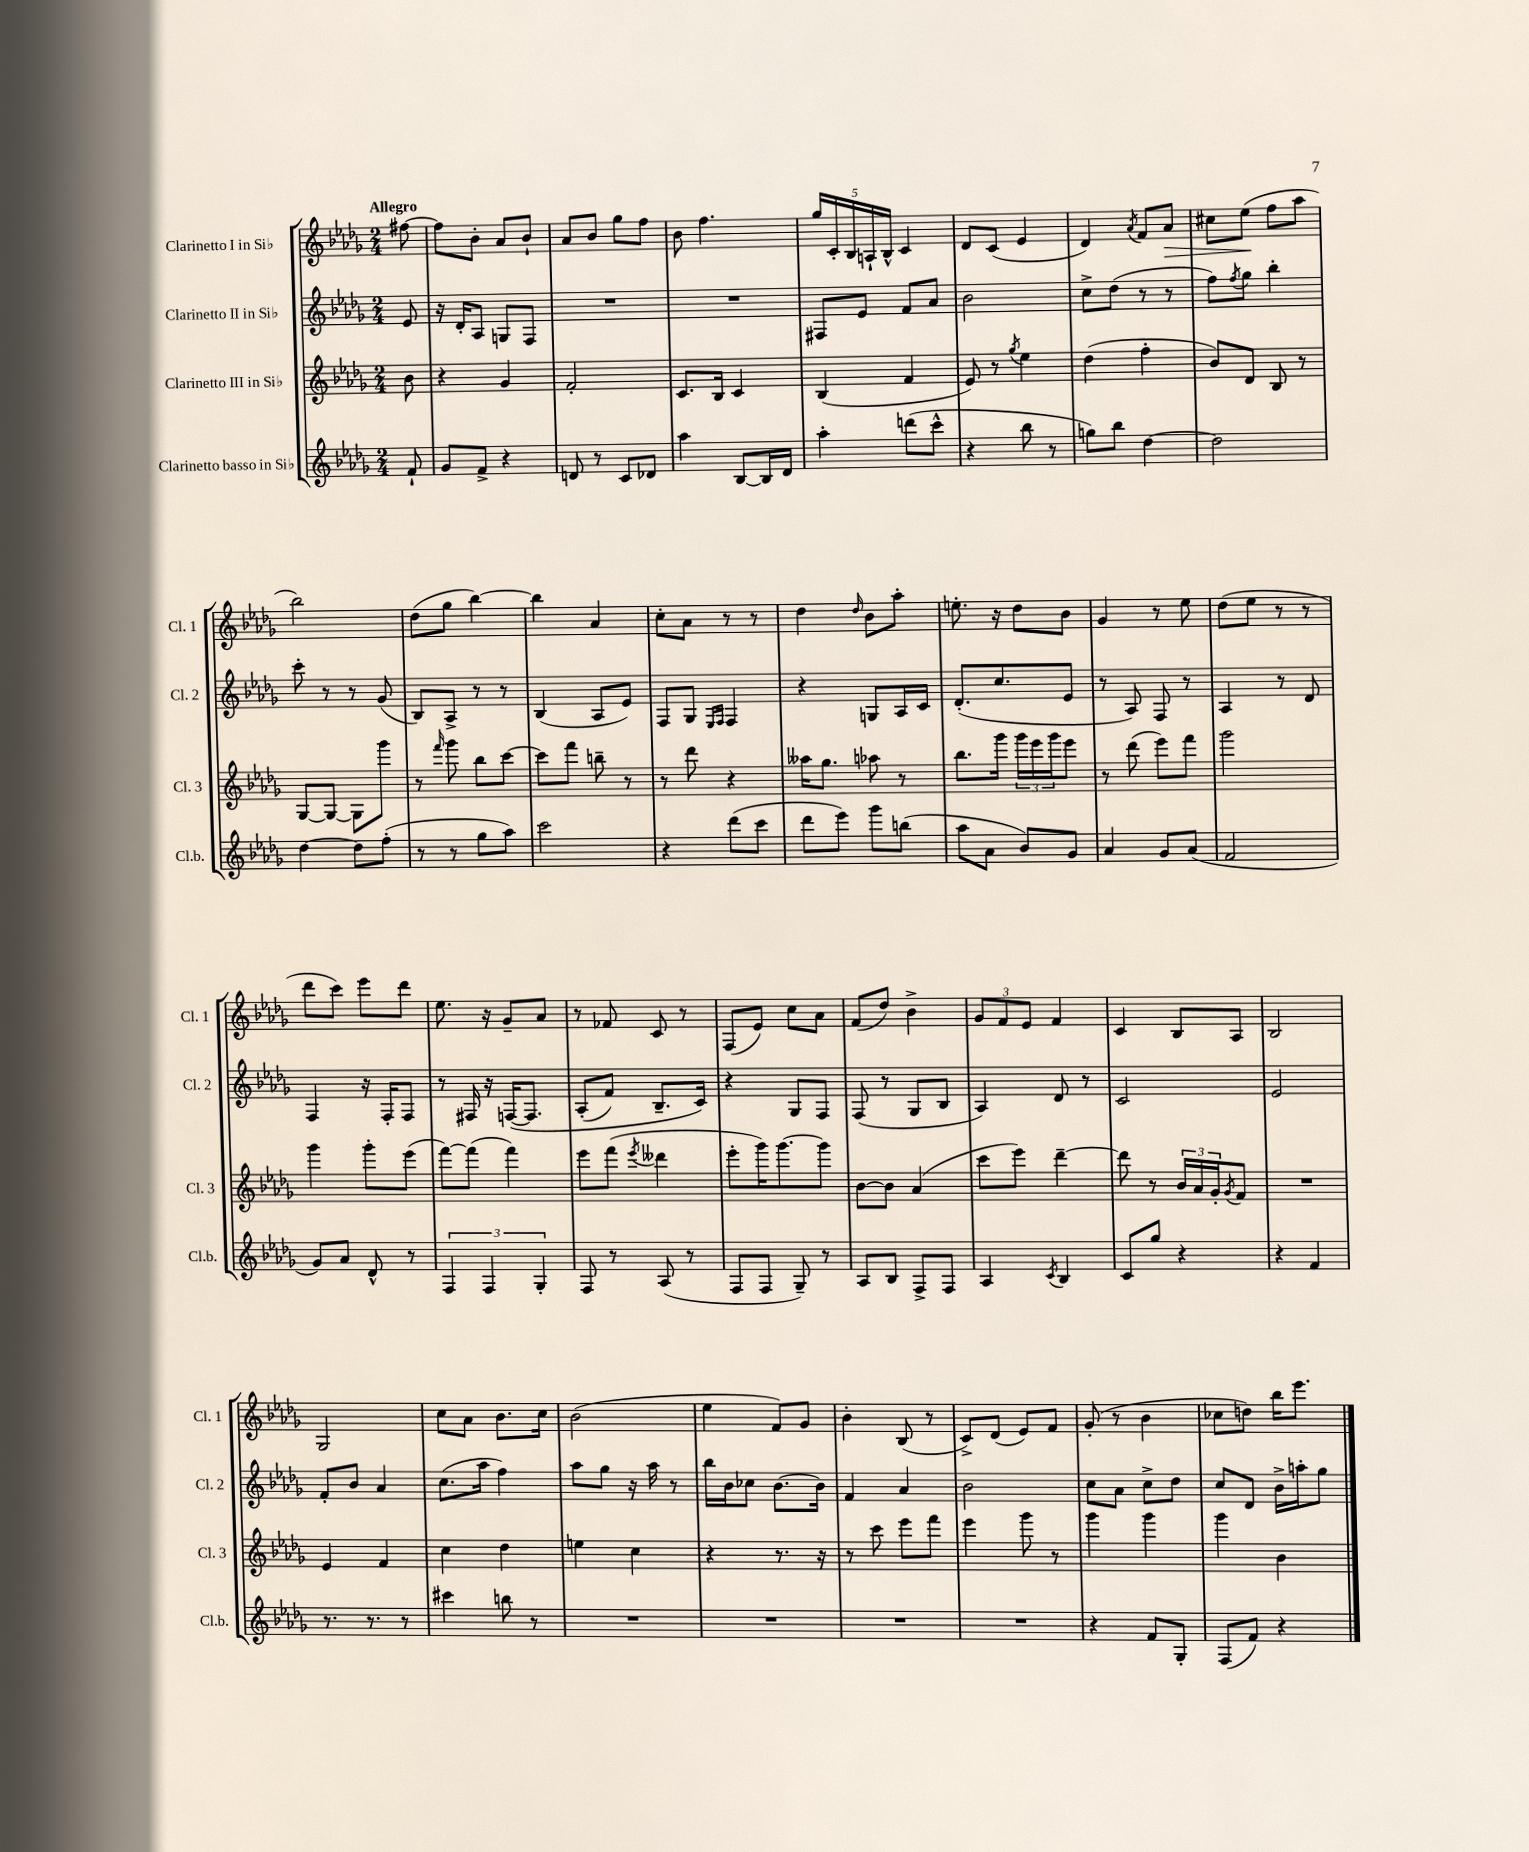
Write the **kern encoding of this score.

**kern	**kern	**kern	**kern
*staff4	*staff3	*staff2	*staff1
*clefG2	*clefG2	*clefG2	*clefG2
*k[b-e-a-d-g-]	*k[b-e-a-d-g-]	*k[b-e-a-d-g-]	*k[b-e-a-d-g-]
*M2/4	*M2/4	*M2/4	*M2/4
8f`/	8b-\	8e-/	[8ff#\
=	=	=	=
8g-/L	4r	16r	8ff#\]L
.	.	16d-'/LK	.
8f^/J	.	8A-/J	8b-'\J
4r	4g-/	8G/L	8a-/L
.	.	8F/J	8b-`/J
=	=	=	=
8d/	2f'/	2r	8a-/L
8r	.	.	8b-/J
8c/L	.	.	8gg-\L
8d-/J	.	.	8ff\J
=	=	=	=
4aa-\	8.c/L	2r	8b-\
.	.	.	4.ff\
.	16B-/Jk	.	.
[8B-/L	4c/	.	.
16B-/]L	.	.	.
16d-/JJ	.	.	.
=	=	=	=
4aa-'\	(4B-/	8F#/L	20gg-/LL
.	.	.	20c'/
.	.	.	20B-/
.	.	8e-/J	.
.	.	.	20A`/
.	.	.	20B-^^/JJ
(8ddd\L	4f/	8f/L	4c/
8ccc^^\J	.	8a-/J	.
=	=	=	=
4r	8e-/)	2b-\	8d-/L
.	8r	.	(8c/J
.	8qgg-/	.	.
8bb-\	4ee-\	.	4e-/
8r	.	.	.
=	=	=	=
8gg\L)	(4dd-\	8cc^\L	4d-/)
8bb-\J	.	(8dd-\J	.
.	.	.	8qa-/
[4dd-\	4ff'\	8r	8f/L
.	.	8r	8a-/J
=	=	=	=
2dd-\]	8b-/L)	8ff\L)	8cc#\L
.	.	8qff/	.
.	8d-/J	8gg-\J	(8ee-\J
.	8B-/	4bb-'\	8ff\L
.	8r	.	8aa-\J
=	=	=	=
[4dd-\	[8G-/L	8ccc'\	2bb-\)
.	8G-/_J	8r	.
8dd-\]L	8G-\]L	8r	.
(8ff'\J	8ggg-\J	(8g-/	.
=	=	=	=
8r	8r	8B-/L)	(8dd-\L
.	16qqfff/	.	.
8r	8ggg-\	8A-^/J	8gg-\J
8gg-\L	8bb-\L	8r	[4bb-\)
8aa-\J)	[8ccc\J	8r	.
=	=	=	=
2ccc\	8ccc\]L	(4B-/	4bb-\]
.	8fff\J	.	.
.	8bb~\	8A-/L	4a-/
.	8r	8e-/J)	.
=	=	=	=
4r	8r	8F/L	8cc'\L
.	8ddd-\	8G-/J	8a-\J
.	.	16qqE-/LL	.
.	.	16qqF/JJ	.
(8ddd-\L	4r	4F/	8r
8ccc\J	.	.	8r
=	=	=	=
8ddd-\L	16aa--\LK	4r	4dd-\
.	8.gg-\J	.	.
8eee-\J)	.	.	.
.	.	.	16qqdd-/
8ggg-\L	8aa-\	8G/L	8b-\L
(8bb\J	8r	16A-/L	8aa-'\J
.	.	16c/JJ	.
=	=	=	=
8aa-\L	8.bb-\L	(8.d-'/L	8.ee'\
8a-\J	.	.	.
.	16ggg-\Jk	8.cc/	16r
8b-/L)	24ggg-\LL	.	8dd-\L
.	24eee-\	.	.
.	24ggg-\J	.	.
8g-/J	8eee-\J	8e-/J	8b-\J
=	=	=	=
4a-/	8r	8r	4g-/
.	(8ddd-\	8A-/)	.
8g-/L	8eee-\L)	8F/	8r
(8a-/J	8fff\J	8r	8ee-\
=	=	=	=
2f/	2ggg-\	4A-/	(8dd-\L
.	.	.	8ee-\J
.	.	8r	8r
.	.	8d-/	8r
=	=	=	=
8g-/L)	4ggg-\	4F/	8ddd-\L
8a-/J	.	.	8ccc\J)
8d-^^/	8ggg-'\L	16r	8eee-\L
.	.	16F'/LK	.
8r	(8eee-\J	8F/J	8ddd-\J
=	=	=	=
6F/	[8fff\L)	8r	8.ee-\
.	(8fff\]J	16F#/	.
6F/	.	.	.
.	.	16r	16r
.	4fff\)	&([16F/LK	8g-~/L
.	.	8.F/]J	.
6G-'/	.	.	.
.	.	.	8a-/J
=	=	=	=
8F/	8eee-\L	(8A-'/L	8r
8r	(8fff\J	8f/J)	8f-/
.	8qeee-/	.	.
(8A-/	4ddd--\	8.B-~/L	8c/
8r	.	.	8r
.	.	16c/Jk&)	.
=	=	=	=
8F/L	8eee-'\L	4r	(8F/L
8F/J	16ggg-\K)	.	8e-/J)
.	[8.ggg-\	.	.
8G-~/)	.	8G-/L	8cc\L
8r	8ggg-\]J	8F/J	8a-\J
=	=	=	=
8A-/L	[8b-\L	(8F/	(8f/L
8B-/J	8b-\]J	8r	8dd-/J)
8F^/L	(4a-/	8G-/L	4b-^\
8F/J	.	8B-/J	.
=	=	=	=
4A-/	8ccc\L	4A-/)	12g-/L
.	.	.	12f/
.	8eee-\J)	.	.
.	.	.	12e-/J
8qc/	.	.	.
4B-/	[4ddd-~\	8d-/	4f/
.	.	8r	.
=	=	=	=
8c/L	8ddd-\]	2c/	4c/
8gg-/J	8r	.	.
4r	24b-/LL	.	8B-/L
.	24a-/	.	.
.	24g-'/J	.	.
.	8qg-/	.	.
.	8f/J	.	8A-/J
=	=	=	=
4r	2r	2e-/	2B-/
4f/	.	.	.
=	=	=	=
8.r	4e-/	8f'/L	2G-/
.	.	8b-/J	.
8.r	.	.	.
.	4f/	4a-/	.
8r	.	.	.
=	=	=	=
4ccc#\	4cc\	(8.cc\L	8cc\L
.	.	.	8a-\J
.	.	16aa-\Jk	.
8bb\	4dd-\	4ff\)	8.b-\L
8r	.	.	.
.	.	.	16cc\Jk
=	=	=	=
2r	4ee\	8aa-\L	(2b-\
.	.	8gg-\J	.
.	4cc\	16r	.
.	.	16aa-\	.
.	.	8r	.
=	=	=	=
2r	4r	16bb-\LL	4ee-\
.	.	16b-\J	.
.	.	8cc-\J	.
.	8.r	[8.b-\L	8f/L)
.	.	.	8g-/J
.	16r	16b-\]Jk	.
=	=	=	=
2r	8r	4f/	4b-'\
.	8ccc\	.	.
.	8eee-\L	4a-/	(8B-/
.	8fff\J	.	8r
=	=	=	=
2r	4eee-\	2b-\	8c^/L)
.	.	.	(8d-/J
.	8ggg-\	.	8e-/L)
.	8r	.	8f/J
=	=	=	=
4r	4ggg-\	8cc\L	(8g-'/
.	.	8a-\J	8r
8f/L	4ggg-\	8cc^\L	4b-\
8G-'/J	.	8dd-\J	.
=	=	=	=
(8F/L	4ggg-\	8cc/L	8cc-\L
8f/J)	.	8d-/J	8dd\J)
4r	4b-\	16b-^\LL	16bb-\LK
.	.	16aa'\J	8.eee-\J
.	.	8gg-\J	.
==	==	==	==
*-	*-	*-	*-
